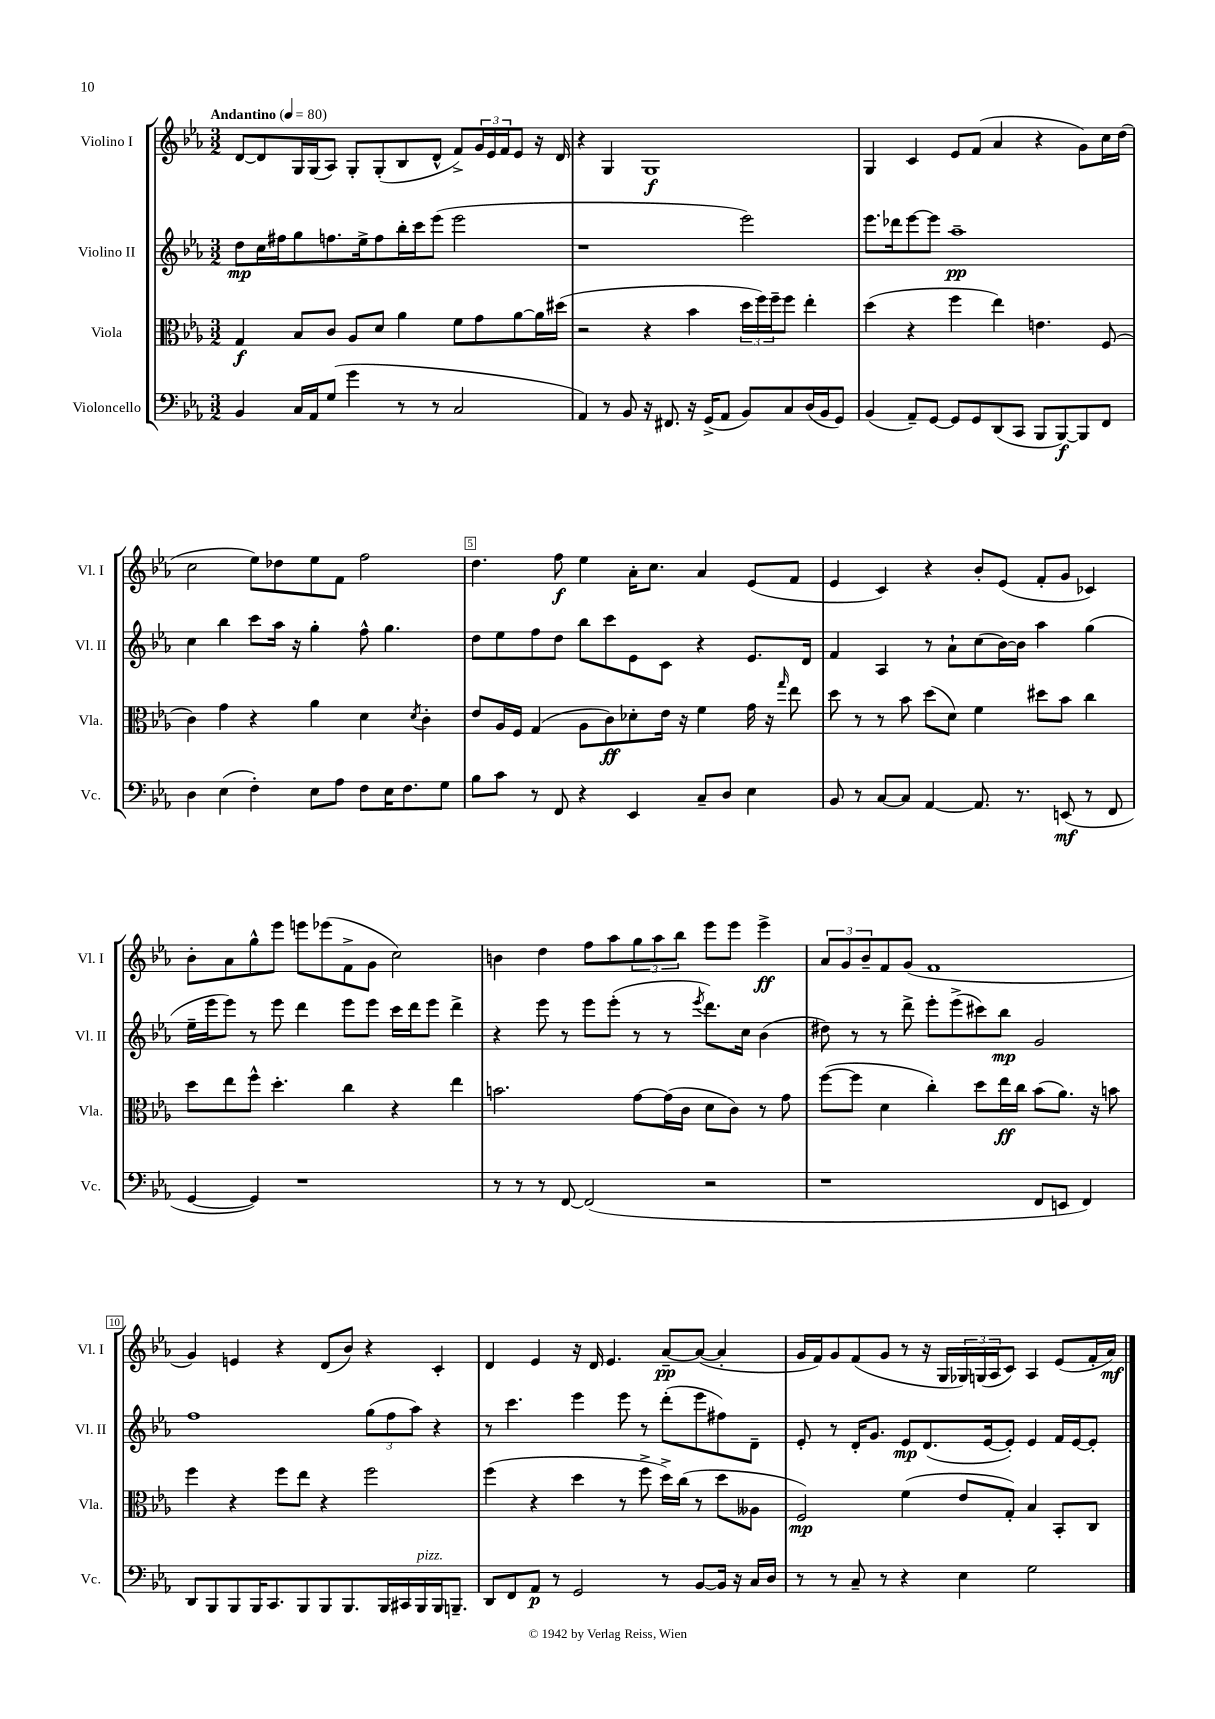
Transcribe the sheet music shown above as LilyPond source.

<<
\new StaffGroup <<
\new Staff = "s0" \with { instrumentName = "Violino I" shortInstrumentName = "Vl. I" } {
    \clef treble \key ees \major \numericTimeSignature \time 3/2 \tempo "Andantino" 4 = 80
    d'8~ d'8 g16 g16( aes8) g8-. g8-.( bes8 d'8-^ f'8->) \tuplet 3/2 { g'16 ees'16 f'16 } ees'8 r16 d'16 |
    r4 g4 g1\f |
    g4 c'4 ees'8 f'8( aes'4 r4 g'8) c''16 d''16( |
    c''2 ees''8) des''8 ees''8 f'8 f''2 |
    d''4. f''8\f ees''4 aes'16-. c''8. aes'4 ees'8( f'8 |
    ees'4 c'4) r4 bes'8-. ees'8( f'8-. g'8 ces'4) |
    bes'8-. aes'8 g''8-^ ees'''8 e'''8 ees'''8( f'8-> g'8 c''2) |
    b'4 d''4 f''8 aes''8 \tuplet 3/2 { g''8 aes''8 bes''8 } ees'''8 ees'''8 ees'''4->\ff |
    \tuplet 3/2 { aes'8 g'8 bes'8-- } f'8 g'8( f'1 |
    g'4) e'4 r4 d'8( bes'8) r4 c'4-. |
    d'4 ees'4 r16 d'16 ees'4. aes'8~--\pp aes'8~( aes'4-. |
    g'16 f'16) g'8 f'8( g'8 r8 r16 g16 \tuplet 3/2 { ges16) g16( aes16 } c'8) aes4 ees'8( f'16-. aes'16\mf) \bar "|." |
}
\new Staff = "s1" \with { instrumentName = "Violino II" shortInstrumentName = "Vl. II" } {
    \clef treble \key ees \major \numericTimeSignature \time 3/2
    d''8\mp c''16 fis''16 g''8 f''8. ees''16-> f''8 bes''16-. c'''16 ees'''8( ees'''2 |
    r1 ees'''2) |
    ees'''8. des'''16 ees'''8~ ees'''8 aes''1--\pp |
    c''4 bes''4 c'''8 aes''16 r16 g''4-. f''8-^ g''4. |
    d''8 ees''8 f''8 d''8 bes''8 c'''8 ees'8 c'8 r4 ees'8. d'16 |
    f'4 aes4 r8 aes'8-! c''8( bes'16~) bes'16 aes''4 g''4( |
    ees''16-- ees'''16 ees'''8) r8 ees'''8 d'''4 ees'''8 ees'''8 c'''16 d'''16 ees'''8 d'''4-> |
    r4 ees'''8 r8 ees'''8 ees'''8-.( r8 r8 \acciaccatura { ees'''8 } d'''8.) c''16 bes'4( |
    dis''8) r8 r8 d'''8-> ees'''8-. ees'''8->( cis'''8) bes''8\mp g'2 |
    f''1 \tuplet 3/2 { g''8( f''8 aes''8) } r4 |
    r8 c'''4. ees'''4 ees'''8 r8 d'''8-.( ees'''8 fis''8) d'8-- |
    ees'8-. r8 d'16-. g'8. ees'8\mp d'8.( ees'16~ ees'8-.) ees'4 f'16 ees'16~ ees'8-. \bar "|." |
}
\new Staff = "s2" \with { instrumentName = "Viola" shortInstrumentName = "Vla." } {
    \clef alto \key ees \major \numericTimeSignature \time 3/2
    g4\f bes8 c'8 aes8 d'8 aes'4 f'8 g'8 aes'8~ aes'16 dis''16( |
    r2 r4 bes'4 \tuplet 3/2 { d''16 f''16) f''16-- } f''8 ees''4-. |
    d''4( r4 f''4 ees''4) e'4. f8( |
    c'4) g'4 r4 aes'4 d'4 \acciaccatura { d'8 } c'4-. |
    ees'8 aes16 f16 g4( aes8 c'8\ff) des'8-. ees'16 r16 f'4 g'16 r16 \grace { g''16 } ees''8 |
    d''8 r8 r8 bes'8 d''8( d'8) f'4 dis''8 bes'8 c''4 |
    d''8 ees''8 f''8-^ d''4.-. c''4 r4 ees''4 |
    b'2. g'8~ g'16( c'16 d'8 c'8) r8 g'8 |
    f''8~( f''8 d'4 c''4-.) d''8 ees''16\ff c''16 bes'8( aes'8.) r16 b'8 |
    f''4 r4 f''8 ees''8 r4 f''2 |
    f''4( r4 d''4 r8 f''8-> d''16->) c''16( r8 d''8 aeses8 |
    f2\mp) f'4( ees'8 g8-.) bes4 bes,8-. c8 \bar "|." |
}
\new Staff = "s3" \with { instrumentName = "Violoncello" shortInstrumentName = "Vc." } {
    \clef bass \key ees \major \numericTimeSignature \time 3/2
    bes,4 c16 aes,16 g8( g'4 r8 r8 c2 |
    aes,4) r8 bes,8 r16 fis,8. r16 g,16->( aes,8 bes,8) c8 d16( bes,16 g,8) |
    bes,4( aes,8--) g,8~ g,8 g,8 d,8( c,8 bes,,8 bes,,8~\f) bes,,8 f,8 |
    d4 ees4( f4-.) ees8 aes8 f8 ees16 f8. g8 |
    bes8 c'8 r8 f,8 r4 ees,4 c8-- d8 ees4 |
    bes,8 r8 c8~ c8 aes,4~ aes,8. r8. e,8\mf( r8 f,8 |
    g,4~ g,4) r1 |
    r8 r8 r8 f,8~ f,2( r2 |
    r1 f,8 e,8 f,4) |
    d,8 bes,,8 bes,,8 bes,,16 c,8. bes,,8 bes,,8 bes,,8. bes,,16 cis,16 bes,,16^\markup { \italic "pizz." } bes,,16 b,,8.-- |
    d,8 f,8 aes,8\p r8 g,2 r8 bes,8~ bes,16 r16 c16 d16 |
    r8 r8 c8-- r8 r4 ees4 g2 \bar "|." |
}
>>
>>
\layout { \context { \Score \override BarNumber.break-visibility = ##(#f #t #t) barNumberVisibility = #(every-nth-bar-number-visible 5) \override BarNumber.stencil = #(make-stencil-boxer 0.1 0.3 ly:text-interface::print) } }
